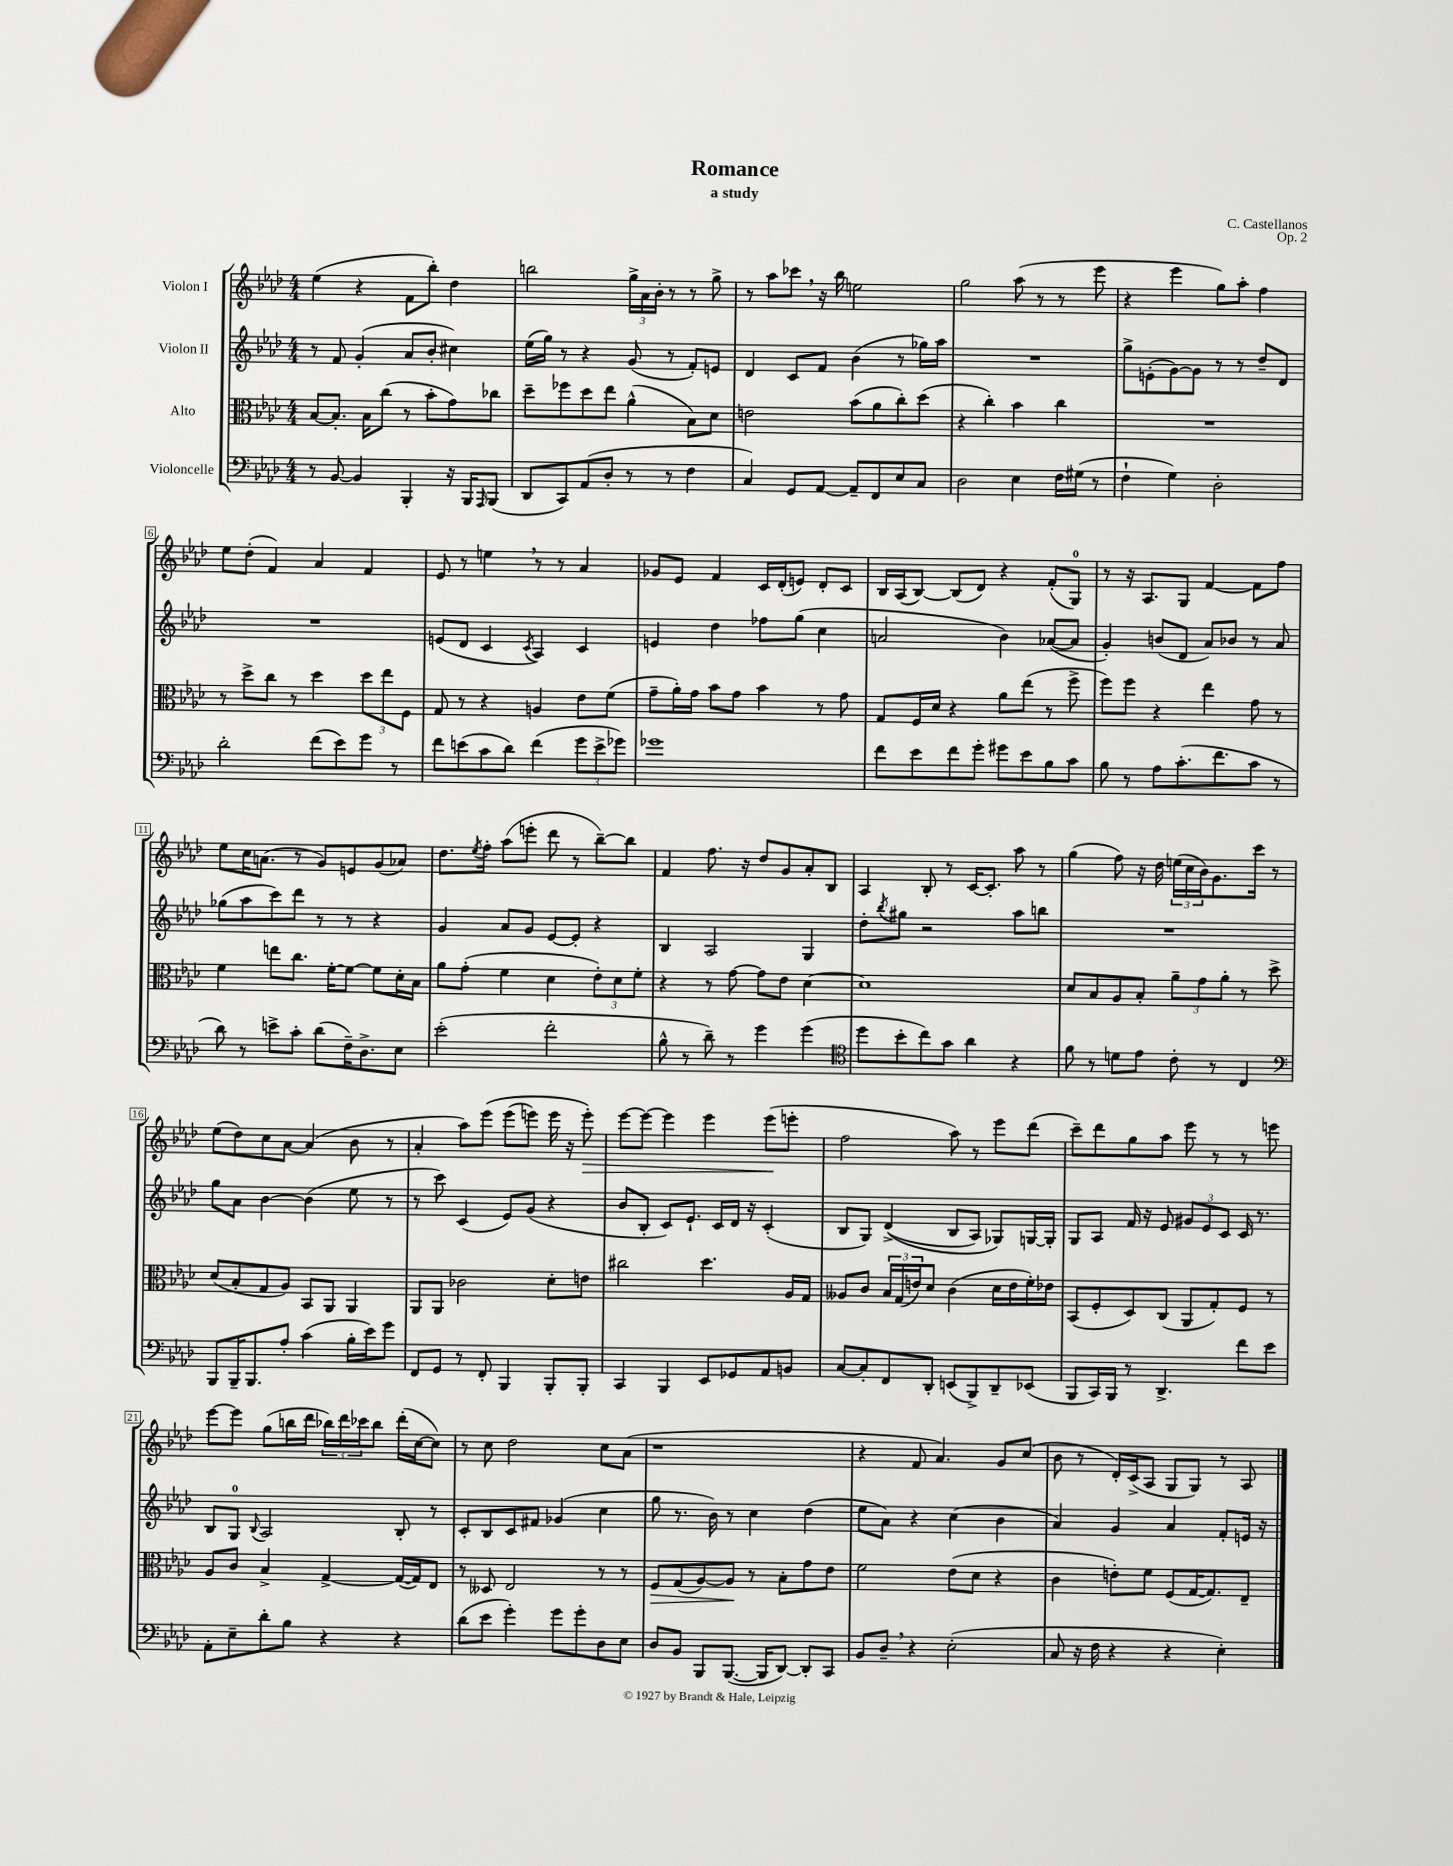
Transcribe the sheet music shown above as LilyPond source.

\header { title = "Romance" composer = "C. Castellanos" subtitle = "a study" opus = "Op. 2" }
<<
\new StaffGroup <<
\new Staff = "s0" \with { instrumentName = "Violon I" } {
    \clef treble \key aes \major \numericTimeSignature \time 4/4
    ees''4( r4 f'8 bes''8-.) des''4 |
    b''2 \tuplet 3/2 { g''16-> aes'16 bes'16-. } r8 r8 g''8-> |
    r8 aes''8 ces'''8 \breathe r16 bes''16 e''2 |
    g''2 aes''8( r8 r8 ees'''8 |
    r4 ees'''4 g''8) aes''8-. f''4 |
    ees''8 des''8-.( f'4) aes'4 f'4 |
    ees'8 r8 e''4 \breathe r8 r8 aes'4 |
    ges'8 ees'8 f'4 c'16 des'16-.( e'8) des'8-. c'8 |
    bes16 aes16( bes8~) bes8( des'8) r4 f'8-.( g8-0) |
    r8 r16 aes8. g8 f'4~ f'8 f''8 |
    ees''8 c''16 a'8.( r8 g'8) e'8 g'8( aes'8) |
    des''8. \acciaccatura { ees''8 } f''16-. aes''8( e'''8-. des'''8 r8 bes''8~--) bes''8 |
    f'4 f''8. r16 des''8 g'8 aes'8-. bes8 |
    aes4 bes8-. r8 c'16~ c'8.-. aes''8 r8 |
    g''4( f''8) r16 des''16 \tuplet 3/2 { e''16( c''16 bes'16) } g'8. c'''16 r8 |
    ees''8( des''8) c''8 aes'8~ aes'4( bes'8 r8 |
    aes'4-. aes''8) ees'''8\( ees'''8( e'''8) e'''16 r16 e'''8-.\>\) |
    ees'''8~ ees'''8~ ees'''4 ees'''4 ees'''8\!( e'''8-. |
    f''2 aes''8) r8 ees'''8 des'''8( |
    c'''8--) des'''8 g''8 aes''8 ees'''8 r8 r8 e'''8 |
    ees'''8~ ees'''8 g''8( b''16 des'''16 \tuplet 3/2 { bes''16) des'''16 ces'''16 } bes''8 des'''16-.( c''16~ c''8) |
    r8 c''8 des''2 c''8 aes'8( |
    r1 |
    r4 f'8 aes'4.) g'8 c''8( |
    bes'8 r8 des'16-.) c'16->( aes8 g8 g8) r8 aes8 \bar "|." |
}
\new Staff = "s1" \with { instrumentName = "Violon II" } {
    \clef treble \key aes \major \numericTimeSignature \time 4/4
    r8 f'8 g'4-.( aes'8 bes'8-. cis''4) |
    ees''16( g''16) r8 r4 g'8( r8 f'8-.) e'8 |
    des'4 c'8 f'8 bes'4( r8 ges''16) aes''16 |
    R1 |
    g''8-> e'8-.( g'8~) g'8 r8 r8 des''8-- des'8 |
    R1 |
    e'8( des'8 c'4 \acciaccatura { c'8 } aes4) c'4 |
    e'4 des''4 fes''8 g''8( c''4 |
    a'2 bes'4) aes'8~( aes'8 |
    g'4-.) b'8( des'8 aes'8) bes'8 r8 aes'8 |
    ges''8( aes''8 c'''8) des'''8 r8 r8 r4 |
    g'4 aes'8 g'8 ees'8~ ees'8-. r4 |
    bes4 aes2 g4 |
    des''8-. \acciaccatura { bes''8 } gis''8 r2 aes''8 b''8 |
    R1 |
    g''8 aes'8 bes'4~ bes'4( ees''8 r8 |
    r8 c'''8) c'4( ees'8) g'8( r4 |
    bes'8 bes8-. c'8) ees'8.-! c'16 des'16 r16 c'4-.( |
    bes8 g8) des'4->(\( bes8 aes8) ges8\) g16~ g16-. |
    g8 aes8 f'16 r16 ees'8 \tuplet 3/2 { gis'8 ees'8 c'8 } c'16 r8. |
    bes8 g8-0 \appoggiatura { bes8 } aes2 bes8-. r8 |
    c'8-. bes8 c'8 fis'8 ges'4( c''4 |
    g''8 r8. bes'16) r8 c''4 des''4( |
    ees''8 aes'8) r4 c''4( bes'4 |
    aes'4) g'4 aes'4 f'8-. e'16 r16 \bar "|." |
}
\new Staff = "s2" \with { instrumentName = "Alto" } {
    \clef alto \key aes \major \numericTimeSignature \time 4/4
    bes8~ bes8.-. bes16 c''8( r8 bes'8-. g'8) ces''8 |
    des''8-- fes''8 des''8 ees''8 aes'4-^( bes8) des'8 |
    e'2 bes'8( aes'8 c''8-.) des''8( |
    r4 c''4-.) bes'4 c''4 |
    R1 |
    r8 des''8-> c''8 r8 des''4 \tuplet 3/2 { des''8 ees''8 f8 } |
    g8 r8 r4 a4 ees'8 f'8( |
    g'8-- aes'16-.) g'16 bes'8 g'8 bes'4 r8 g'8 |
    g8 f16 des'16 r4 aes'8 ees''8( r8 f''8-> |
    f''8) f''8 r4 ees''4 g'8 r8 |
    f'4 e''8 c''8. f'16~-. f'8~ f'8 des'16-. bes16 |
    aes'8 g'8-.( f'4 des'4 \tuplet 3/2 { ees'8-.) des'8 f'8-. } |
    r4 r8 g'8~ g'8 ees'8 des'4~ |
    des'1 |
    des'8 bes8 aes8 bes8-. \tuplet 3/2 { aes'8-- g'8 aes'8-. } r8 des''8-> |
    des'8( bes8-. g8 aes8) bes,8 aes,8 aes,4 |
    aes,8 aes,8 ces'2 des'8-. e'8 |
    cis''2 des''4. aes16 g16 |
    aeses8 c'8 \tuplet 3/2 { bes16 g16( e'16) } des'8 c'4( des'16 e'16 f'16-.) ees'16 |
    bes,8( f8-. des8) c8( aes,8 g8-.) f8 r8 |
    aes8 c'8 bes4-> g4~-> g16~( g16) ees8 |
    r8 deses8 ees2 r8 r8 |
    f8\> g8( aes8~) aes8\! r8 bes8-. g'8 ees'8 |
    f'2 ees'8( des'8 r4 |
    c'4 e'8-.) f'8 f8( g16~ g8.) ees8-- \bar "|." |
}
\new Staff = "s3" \with { instrumentName = "Violoncelle" } {
    \clef bass \key aes \major \numericTimeSignature \time 4/4
    r8 bes,8~ bes,4 bes,,4-. r16 bes,,16 \grace { aes,,16 } bes,,8( |
    des,8 c,8) aes,8( des8-. r8 r8 f4 |
    c4) g,8 aes,8~ aes,8-- f,8 ees8 c8 |
    des2 ees4 f16 gis16( r8 |
    f4-! g4) des2-. |
    des'2-. f'8( ees'8) g'8 r8 |
    f'8 e'8( c'8 des'8) f'4( \tuplet 3/2 { g'8 e'8-> ges'8) } |
    ges'1 |
    f'8 ees'8 f'8 g'8-. gis'8 ees'8 bes8 c'8 |
    bes8 r8 aes8 c'8.-.( f'8. c'8 r8 |
    des'8) r8 e'8-> c'8-. des'8( f16--) des8.-> ees8 |
    ees'2-.( f'2-. |
    bes8-^ r8 des'8--) r8 g'4 g'4( |
    \clef tenor des''8 bes'8-. c''8) g'8 aes'4 r4 |
    f'8 r8 d'8 ees'8 c'8-. r8 c4 |
    \clef bass bes,,8 bes,,16-- bes,,8. aes8-. c'4( bes16-. ees'16) g'8 |
    f,8 g,8 r8 f,8-. bes,,4 bes,,8-. bes,,8-. |
    c,4 bes,,4 ees,8 ges,8 aes,8 b,8 |
    c8~ c8-. f,8 des,8-. e,8( bes,,8->) des,8-- ees,8( |
    bes,,8 c,16) bes,,16 r8 des,4.-> f'8 ees'8 |
    aes,8-. ees8-- des'8-. bes8 r4 r4 |
    des'8( ees'8 g'4-.) g'8 g'8-. des8 ees8 |
    des8 bes,8 bes,,8 bes,,8.~( bes,,16 des,8~) des,8-. c,8 |
    bes,8 des8-- \breathe r4 ees2-.( |
    c8 r16 f16 r4 r4 ees4-.) \bar "|." |
}
>>
>>
\layout { \context { \Score \override BarNumber.stencil = #(make-stencil-boxer 0.1 0.3 ly:text-interface::print) } }
